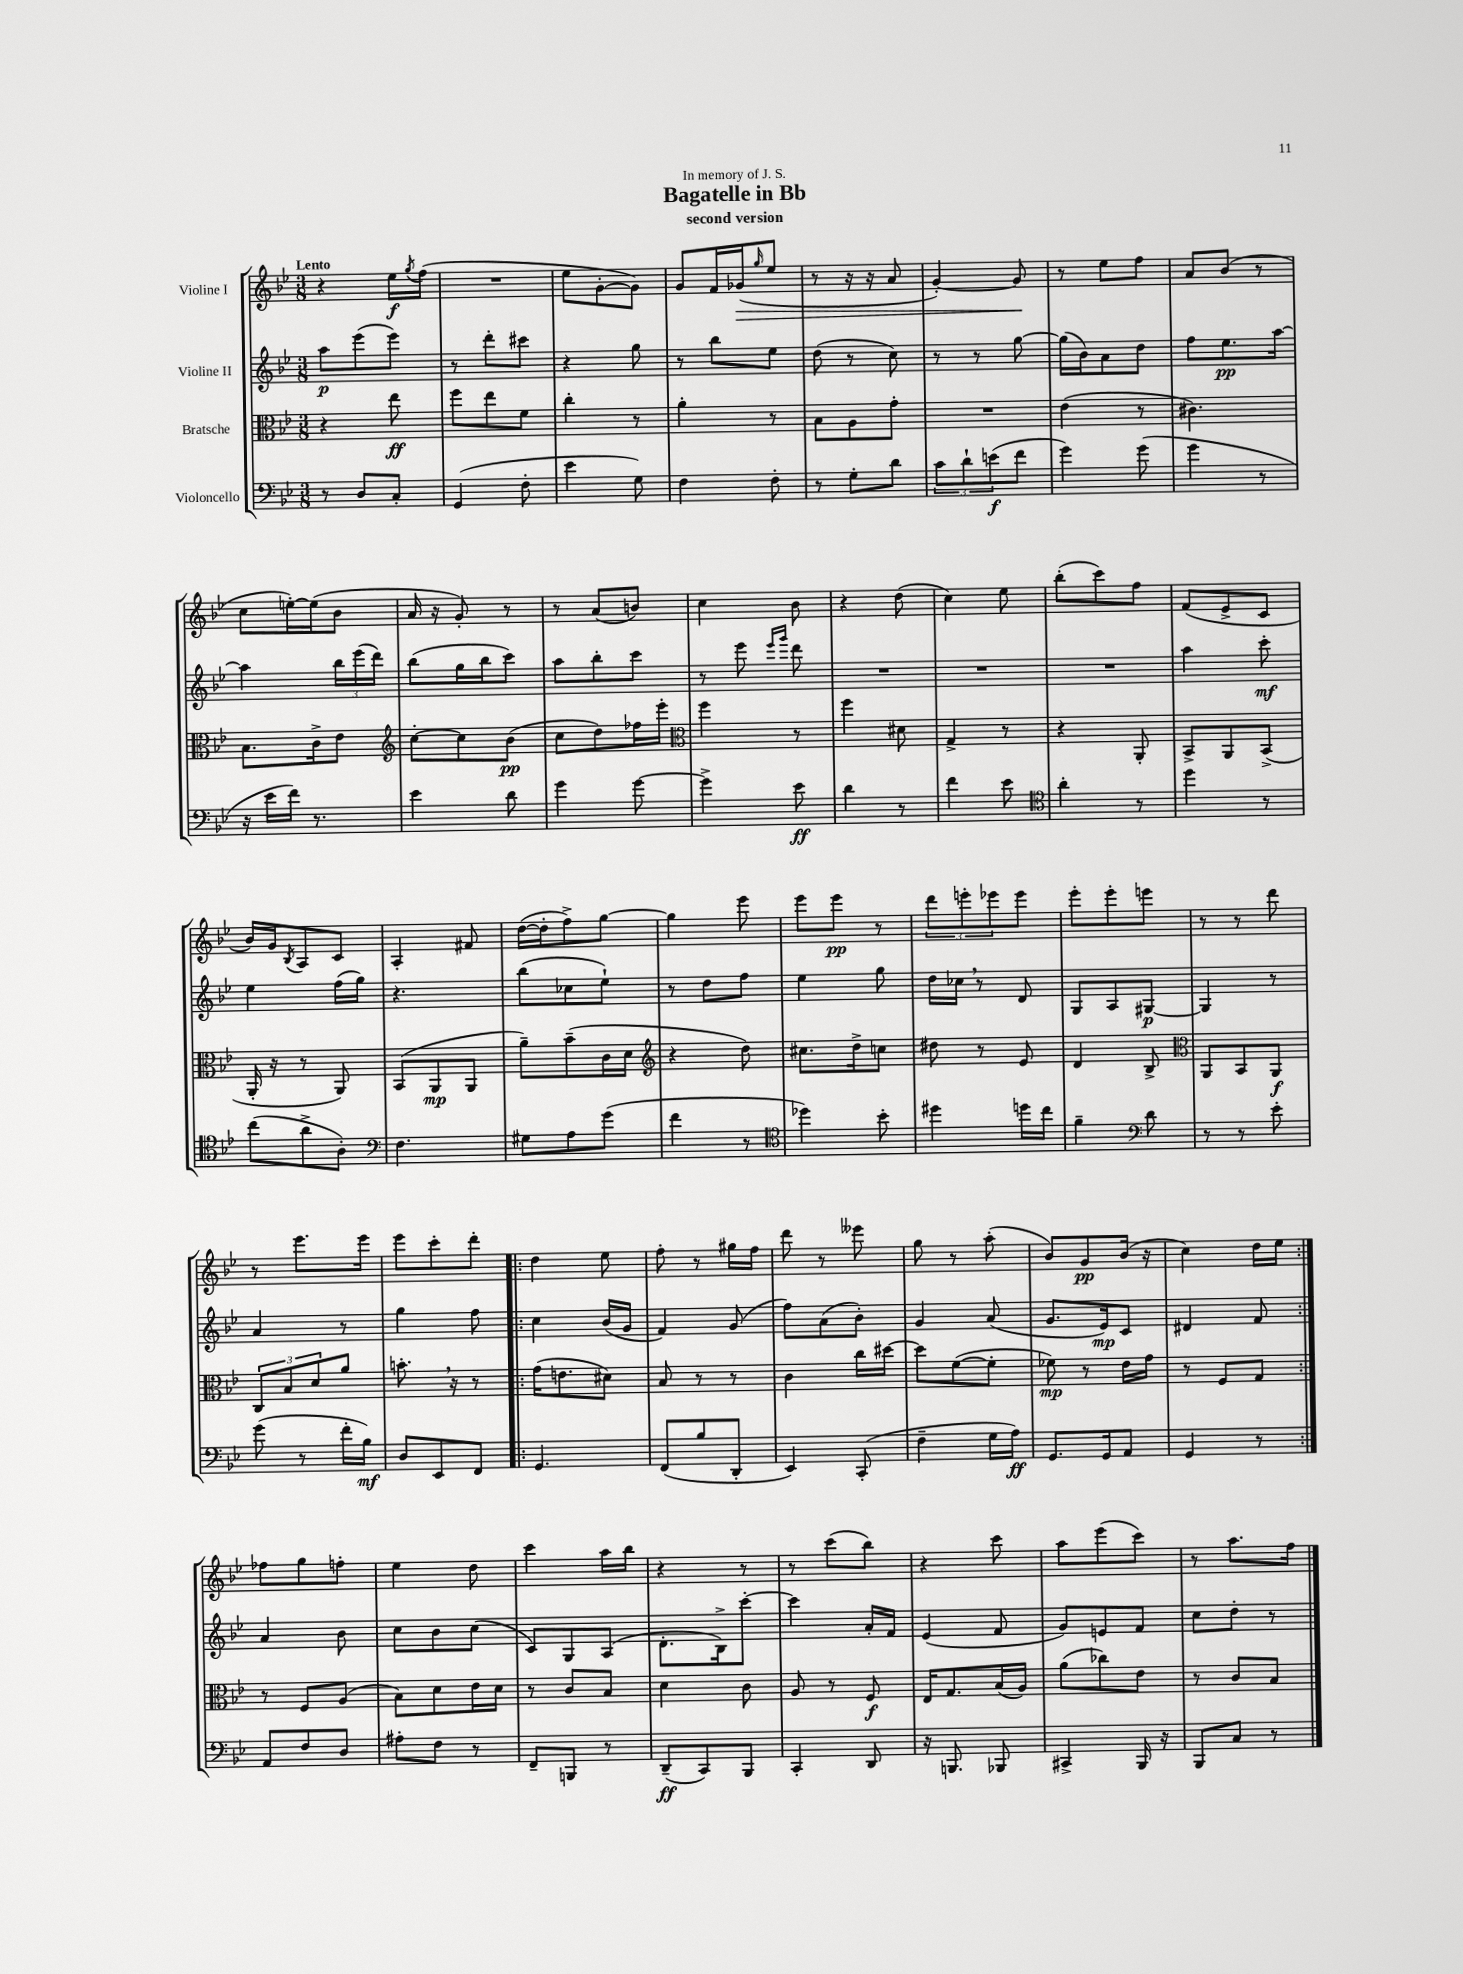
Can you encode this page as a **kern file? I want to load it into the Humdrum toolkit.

**kern	**dynam	**kern	**dynam	**kern	**dynam	**kern	**dynam
*part4	*part4	*part3	*part3	*part2	*part2	*part1	*part1
*staff4	*staff4	*staff3	*staff3	*staff2	*staff2	*staff1	*staff1
*I"Violoncello	*	*I"Bratsche	*	*I"Violine II	*	*I"Violine I	*
*clefF4	*	*clefC3	*	*clefG2	*	*clefG2	*
*k[b-e-]	*	*k[b-e-]	*	*k[b-e-]	*	*k[b-e-]	*
*M3/8	*	*M3/8	*	*M3/8	*	*M3/8	*
=1	=1	=1	=1	=1	=1	=1	=1
!	!	!	!	!	!	!LO:TX:a:B:t=Lento	!
8r	.	4r	.	8aa\L	p	4r	.
8D/L	.	.	.	(8eee-\	.	.	.
8C'/J	.	8ee-\	ff	8eee-\J)	.	16ee-\LL	f
.	.	.	.	.	.	8qgg/	.
.	.	.	.	.	.	(16ff\JJ	.
=2	=2	=2	=2	=2	=2	=2	=2
(4GG/	.	8ff\L	.	8r	.	4.r	.
.	.	8ee-\	.	8ddd'\L	.	.	.
8F'\	.	8f\J	.	8ccc#X\J	.	.	.
=3	=3	=3	=3	=3	=3	=3	=3
4e-\	.	4cc'\	.	4r	.	8ee-\L	.
.	.	.	.	.	.	[8g'\	.
8G\)	.	8r	.	8gg\	.	8g\J])	.
=4	=4	=4	=4	=4	=4	=4	=4
4F\	.	4a'\	.	8r	.	8g/L	.
.	.	.	.	8bb-\L	.	16f/L	.
!	!	!	!	!	!	!	!LO:HP:b
.	.	.	.	.	.	(16g-X/J	>
.	.	.	.	.	.	16qqgg/	.
8F'\	.	8r	.	8ee-\J	.	8ee-/J	.
=5	=5	=5	=5	=5	=5	=5	=5
8r	.	8B-\L	.	(8dd\	.	8r	.
8G'\L	.	8A\	.	8r	.	16r	.
.	.	.	.	.	.	16r	.
8d\J	.	8g'\J	.	8cc\)	.	8a/	.
=6	=6	=6	=6	=6	=6	=6	=6
12c\L	.	4.r	.	8r	.	[4g'/)	.
12d`\	.	.	.	.	.	.	.
.	.	.	.	8r	.	.	.
(12en\	f	.	.	.	.	.	.
8f\J	.	.	.	[8gg\	.	8g/]	.
.	.	.	.	.	.	.	]
=7	=7	=7	=7	=7	=7	=7	=7
4g\)	.	(4e-\	.	(16gg\LL]	.	8r	.
.	.	.	.	16b-\J)	.	.	.
.	.	.	.	8a\	.	8ee-\L	.
(8g\	.	8r	.	8dd\J	.	8ff\J	.
=8	=8	=8	=8	=8	=8	=8	=8
4g\	.	4.c#X\)	.	8ff\L	.	8a/L	.
.	.	.	.	8.ee-\	pp	(8b-/J	.
8r	.	.	.	.	.	8r	.
.	.	.	.	[16aa\Jk	.	.	.
!!LO:LB:g=z
=9	=9	=9	=9	=9	=9	=9	=9
16r	.	8.B-\L	.	4aa\]	.	8cc\L	.
16e-\LL	.	.	.	.	.	.	.
16f\JJ)	.	.	.	.	.	[16een'\L)	.
8.r	.	16c^\k	.	.	.	(16ee\J]	.
.	.	8e-\J	.	24bb-\LL	.	8b-\J	.
.	.	.	.	(24eee-\	.	.	.
.	.	.	.	24ddd\JJ)	.	.	.
=10	=10	=10	=10	=10	=10	=10	=10
*	*	*clefG2	*	*	*	*	*
4e-\	.	[8cc'\L	.	(8bb-\L	.	16a/	.
.	.	.	.	.	.	16r	.
.	.	8cc\]	.	16gg\L	.	8g'/)	.
.	.	.	.	16bb-\J	.	.	.
8d\	.	(8b-\J	pp	8ccc\J)	.	8r	.
=11	=11	=11	=11	=11	=11	=11	=11
4g\	.	8cc\L	.	8aa\L	.	8r	.
.	.	8dd\)	.	8bb-'\	.	(8a/L	.
[8g\	.	16ff-X\L	.	8ccc\J	.	8bn/J)	.
.	.	16eee-'\JJ	.	.	.	.	.
=12	=12	=12	=12	=12	=12	=12	=12
*	*	*clefC3	*	*	*	*	*
4g^\]	.	4ff\	.	8r	.	4cc\	.
.	.	.	.	8eee-\	.	.	.
.	.	.	.	16qqeee-/LL	.	.	.
.	.	.	.	16qqggg/JJ	.	.	.
8e-\	ff	8r	.	8ddd\	.	8b-\	.
=13	=13	=13	=13	=13	=13	=13	=13
4d\	.	4ff\	.	4.r	.	4r	.
8r	.	8d#X\	.	.	.	(8dd\	.
=14	=14	=14	=14	=14	=14	=14	=14
4f\	.	4G^/	.	4.r	.	4cc\)	.
8e-\	.	8r	.	.	.	8ee-\	.
=15	=15	=15	=15	=15	=15	=15	=15
*clefC4	*	*	*	*	*	*	*
4a'\	.	4r	.	4.r	.	(8bb-'\L	.
.	.	.	.	.	.	8ccc\)	.
8r	.	8AA'/	.	.	.	8ff\J	.
=16	=16	=16	=16	=16	=16	=16	=16
4dd\	.	8BB-^/L	.	4aa\	.	(8f/L	.
.	.	8AA/	.	.	.	8e-^/	.
8r	.	(8BB-^/J	.	8ccc'\	mf	8c/J	.
!!LO:LB:g=z
=17	=17	=17	=17	=17	=17	=17	=17
(8cc\L	.	16AA'/	.	4ee-\	.	16b-/LL)	.
.	.	16r	.	.	.	16g/J	.
.	.	.	.	.	.	8qB-/	.
8a^\	.	8r	.	.	.	8A/	.
8A'\J)	.	8AA/)	.	(16ff\LL	.	8c/J	.
.	.	.	.	16gg\JJ)	.	.	.
=18	=18	=18	=18	=18	=18	=18	=18
*clefF4	*	*	*	*	*	*	*
4.F\	.	(8BB-/L	.	4.r	.	4A'/	.
.	.	8AA/	mp	.	.	.	.
.	.	8AA/J	.	.	.	8f#X/	.
=19	=19	=19	=19	=19	=19	=19	=19
8G#X\L	.	8a~\L)	.	(8bb-\L	.	([16dd\LL	.
.	.	.	.	.	.	16dd'\J]	.
8A\	.	(8b-~\	.	8cc-X\	.	8ff^\)	.
(8g\J	.	16c\L	.	8ee-`\J)	.	[8gg\J	.
.	.	16d\JJ	.	.	.	.	.
=20	=20	=20	=20	=20	=20	=20	=20
*	*	*clefG2	*	*	*	*	*
4f\	.	4r	.	8r	.	4gg\]	.
.	.	.	.	8dd\L	.	.	.
8r	.	8dd\)	.	8ff\J	.	8eee-\	.
=21	=21	=21	=21	=21	=21	=21	=21
*clefC4	*	*	*	*	*	*	*
4dd-X\)	.	8.cc#X\L	.	4ee-\	.	8eee-\L	.
.	.	.	.	.	.	8eee-\J	pp
.	.	16dd^\k	.	.	.	.	.
8b-'\	.	8ccn\J	.	8gg\	.	8r	.
=22	=22	=22	=22	=22	=22	=22	=22
4dd#X\	.	8dd#X\	.	16dd\LL	.	12ddd\L	.
.	.	.	.	16cc-X,\JJ	.	.	.
.	.	.	.	.	.	12eeen'\	.
.	.	8r	.	8r	.	.	.
.	.	.	.	.	.	12eee-X\	.
16ddn\LL	.	8e-/	.	8d/	.	8eee-\J	.
16cc\JJ	.	.	.	.	.	.	.
=23	=23	=23	=23	=23	=23	=23	=23
4f~\	.	4d/	.	8G/L	.	8eee-'\L	.
.	.	.	.	8A/	.	8eee-'\	.
*clefF4	*	*	*	*	*	*	*
8d\	.	8B-^/	.	[8G#X/J	p	8eeen\J	.
=24	=24	=24	=24	=24	=24	=24	=24
*	*	*clefC3	*	*	*	*	*
8r	.	8AA/L	.	4G#/]	.	8r	.
8r	.	8BB-/	.	.	.	8r	.
8e-'\	.	8AA/J	f	8r	.	8ddd\	.
!!LO:LB:g=z
=25	=25	=25	=25	=25	=25	=25	=25
(8g\	.	12C/L	.	4a/	.	8r	.
.	.	12B-/	.	.	.	.	.
8r	.	.	.	.	.	8.eee-\L	.
.	.	12d/	.	.	.	.	.
16f'\LL	.	8a/J	.	8r	.	.	.
16B-\JJ)	mf	.	.	.	.	16eee-\Jk	.
=26	=26	=26	=26	=26	=26	=26	=26
8D/L	.	8.bn',\	.	4gg\	.	8eee-\L	.
8EE-/	.	.	.	.	.	8ccc'\	.
.	.	16r	.	.	.	.	.
8FF/J	.	8r	.	8ff\	.	8ddd'\J	.
=27!|:	=27!|:	=27!|:	=27!|:	=27!|:	=27!|:	=27!|:	=27!|:
4.GG/	.	(16g\KL	.	4cc\	.	4dd\	.
.	.	8.en\	.	.	.	.	.
.	.	8d#X\J)	.	(16b-/LL	.	8ee-\	.
.	.	.	.	16g/JJ	.	.	.
=28	=28	=28	=28	=28	=28	=28	=28
(8FF/L	.	8B-/	.	4f/)	.	8ff'\	.
8B-/	.	8r	.	.	.	8r	.
8DD'/J	.	8r	.	(8g/	.	16gg#X\LL	.
.	.	.	.	.	.	16ff\JJ	.
=29	=29	=29	=29	=29	=29	=29	=29
4EE-/)	.	4c\	.	8ff\L)	.	8ddd\	.
.	.	.	.	(8a\	.	8r	.
(8CC'/	.	16cc\LL	.	8b-'\J)	.	8eee--X\	.
.	.	[16dd#X\JJ	.	.	.	.	.
=30	=30	=30	=30	=30	=30	=30	=30
4F~\	.	8dd#\L]	.	4g/	.	8gg\	.
.	.	([8f\	.	.	.	8r	.
16G\LL	.	8f'\J]	.	(8a/	.	(8aa'\	.
16A\JJ)	ff	.	.	.	.	.	.
=31	=31	=31	=31	=31	=31	=31	=31
8.GG/L	.	8f-X\)	mp	8.g/L	.	8b-/L)	.
.	.	8r	.	.	.	8g/	pp
16GG/k	.	.	.	16e-/k)	mp	.	.
8AA/J	.	16e-\LL	.	8c/J	.	(16b-/Jk	.
.	.	16g\JJ	.	.	.	16r	.
=32	=32	=32	=32	=32	=32	=32	=32
4GG/	.	8r	.	4d#X/	.	4cc\)	.
.	.	8F/L	.	.	.	.	.
8r	.	8G/J	.	8f/	.	16dd\LL	.
.	.	.	.	.	.	16ee-\JJ	.
!!LO:LB:g=z
=33:|!	=33:|!	=33:|!	=33:|!	=33:|!	=33:|!	=33:|!	=33:|!
8AA/L	.	8r	.	4a/	.	8ff-X\L	.
8F/	.	8F/L	.	.	.	8gg\	.
8D/J	.	(8A/J	.	8b-\	.	8ffn'\J	.
=34	=34	=34	=34	=34	=34	=34	=34
8A#X'\L	.	8B-\L)	.	8cc\L	.	4ee-\	.
8F\J	.	8d\	.	8b-\	.	.	.
8r	.	16e-\L	.	(8cc\J	.	8dd\	.
.	.	16d\JJ	.	.	.	.	.
=35	=35	=35	=35	=35	=35	=35	=35
8FF~/L	.	8r	.	8c/L)	.	4ccc\	.
8BBBn/J	.	8c/L	.	8G/	.	.	.
8r	.	8B-/J	.	(8A/J	.	16aa\LL	.
.	.	.	.	.	.	16bb-\JJ	.
=36	=36	=36	=36	=36	=36	=36	=36
(8DD~/L	ff	4d\	.	8.d'\L	.	4r	.
8CC/)	.	.	.	.	.	.	.
.	.	.	.	16B-^\k)	.	.	.
8BBB-/J	.	8c\	.	[8ccc'\J	.	8r	.
=37	=37	=37	=37	=37	=37	=37	=37
4CC'/	.	8A/	.	4ccc\]	.	8r	.
.	.	8r	.	.	.	(8ccc\L	.
8DD/	.	8F/	f	16a'/LL	.	8bb-\J)	.
.	.	.	.	16f/JJ	.	.	.
=38	=38	=38	=38	=38	=38	=38	=38
16r	.	16E-/KL	.	(4e-/	.	4r	.
8.BBBn/	.	8.G/	.	.	.	.	.
8BBB-X/	.	(16B-/L	.	8f/	.	8ccc\	.
.	.	16A/JJ)	.	.	.	.	.
=39	=39	=39	=39	=39	=39	=39	=39
4CC#X^/	.	(8a\L	.	8g/L)	.	8aa\L	.
.	.	8cc-X\)	.	8en/	.	(8eee-\	.
16BBB-/	.	8e-\J	.	8f/J	.	8ccc\J)	.
16r	.	.	.	.	.	.	.
=40	=40	=40	=40	=40	=40	=40	=40
8BBB-/L	.	8r	.	8cc\L	.	8r	.
8C/J	.	8c/L	.	8dd'\J	.	8.aa\L	.
8r	.	8B-/J	.	8r	.	.	.
.	.	.	.	.	.	16ff\Jk	.
==	==	==	==	==	==	==	==
*-	*-	*-	*-	*-	*-	*-	*-
